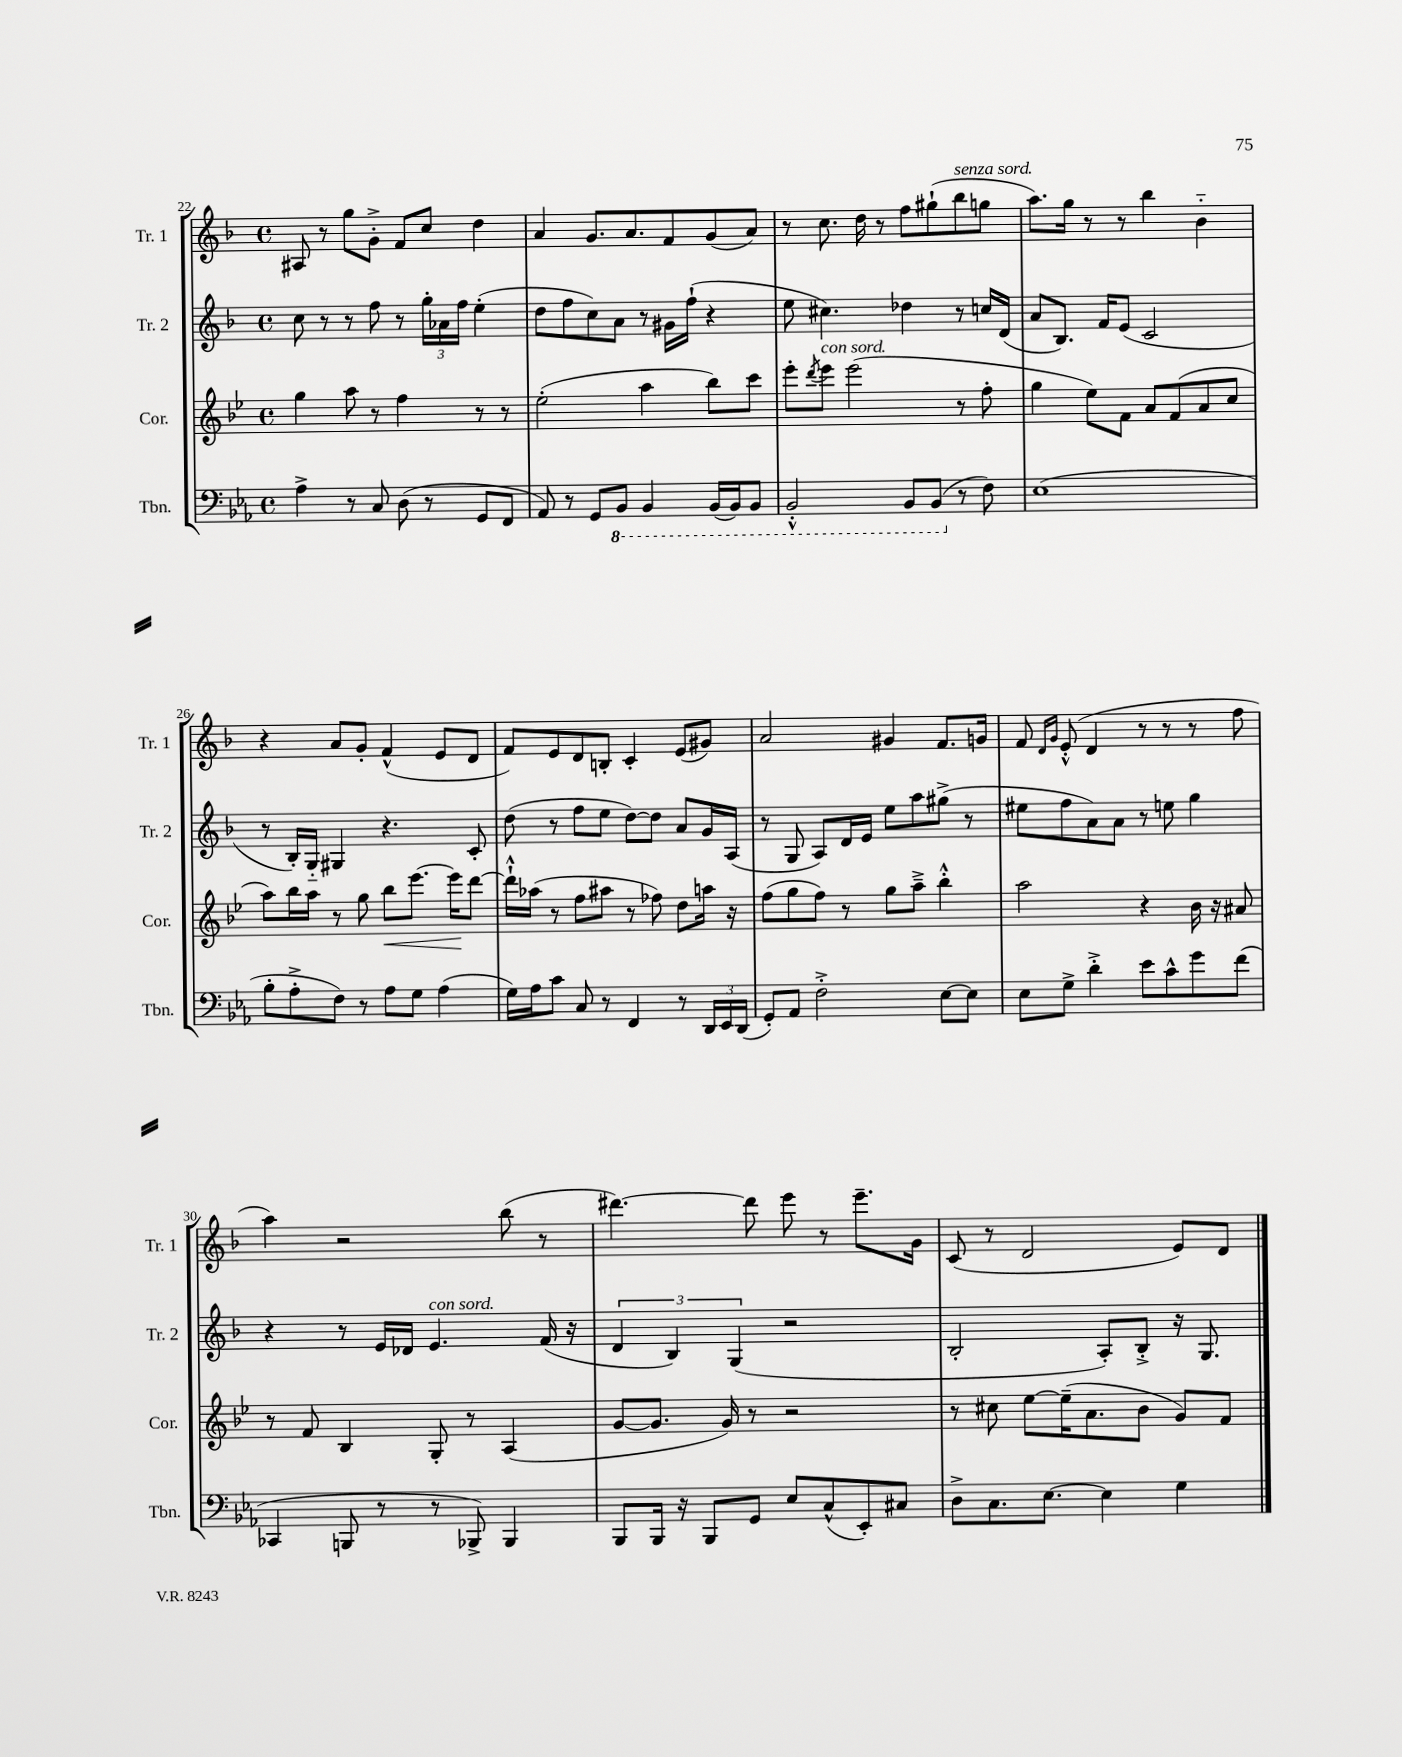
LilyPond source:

<<
\new StaffGroup <<
\new Staff = "s0" \with { instrumentName = "Tr. 1" shortInstrumentName = "Tr. 1" } {
    \clef treble \key f \major \defaultTimeSignature \time 4/4
    ais8 r8 g''8 g'8-.-> f'8 c''8 d''4 |
    a'4 g'8. a'8. f'8 g'8( a'8) |
    r8 c''8. d''16 r8 f''8 gis''8-!( bes''8^\markup { \italic "senza sord." } g''8 |
    a''8.) g''16 r8 r8 bes''4 bes'4-_ |
    r4 a'8 g'8-. f'4-^( e'8 d'8 |
    f'8) e'8 d'8 b8-. c'4-. e'8( gis'8) |
    a'2 gis'4 f'8. g'16 |
    f'8 \grace { d'16 g'16 } e'8-.-^( d'4 r8 r8 r8 f''8 |
    a''4) r2 bes''8( r8 |
    dis'''4.~) dis'''8 e'''8 r8 e'''8.-- g'16 |
    c'8( r8 d'2 e'8) d'8 \bar "|." |
}
\new Staff = "s1" \with { instrumentName = "Tr. 2" shortInstrumentName = "Tr. 2" } {
    \clef treble \key f \major \defaultTimeSignature \time 4/4
    c''8 r8 r8 f''8 r8 \tuplet 3/2 { g''16-. aes'16 f''16 } e''4-.( |
    d''8 f''8 c''8) a'8 r8 gis'16 f''16-!( r4 |
    e''8 cis''4.) des''4 r8 c''16 d'16( |
    a'8 bes8.) f'16 e'8( c'2 |
    r8 bes16-.) g16-_ gis4 r4. c'8-. |
    d''8( r8 f''8 e''8 d''8~) d''8 a'8 g'16 a16( |
    r8 g8 a8) d'16 e'16 e''8 a''8 gis''8->( r8 |
    eis''8 f''8 a'8) a'8 r8 e''8 g''4 |
    r4 r8 e'16 des'16 e'4.^\markup { \italic "con sord." } f'16( r16 |
    \tuplet 3/2 { d'4 bes4) g4( } r2 |
    bes2-. a8-.) bes8-.-> r16 g8. \bar "|." |
}
\new Staff = "s2" \with { instrumentName = "Cor." shortInstrumentName = "Cor." } {
    \clef treble \key bes \major \defaultTimeSignature \time 4/4
    g''4 a''8 r8 f''4 r8 r8 |
    ees''2-.( a''4 bes''8) c'''8 |
    ees'''8-. \acciaccatura { d'''8 } ees'''8^\markup { \italic "con sord." } ees'''2( r8 f''8-. |
    g''4 ees''8) f'8 a'8 f'8( a'8 c''8 |
    a''8) bes''16 a''16 r8 g''8 bes''8\< ees'''8.~ ees'''16\! d'''8~ |
    d'''16-!-^ aes''16( r8 f''8 ais''8 r8 fes''8) d''8 a''16 r16 |
    f''8( g''8 f''8) r8 g''8 a''8---> bes''4-.-^ |
    a''2 r4 bes'16 r16 ais'8 |
    r8 f'8 bes4 g8-. r8 a4( |
    g'8~ g'8. g'16) r8 r2 |
    r8 cis''8 ees''8~ ees''16--( a'8. bes'8 g'8) f'8 \bar "|." |
}
\new Staff = "s3" \with { instrumentName = "Tbn." shortInstrumentName = "Tbn." } {
    \clef bass \key ees \major \defaultTimeSignature \time 4/4
    aes4-> r8 c8 d8( r8 g,8 f,8 |
    aes,8) r8 g,8 \ottava #-1 bes,,8 bes,,4 bes,,16( bes,,16) bes,,8 |
    bes,,2-.-^ bes,,8 bes,,8( \ottava #0 r8 f8) |
    ees1( |
    bes8-. aes8-.-> f8) r8 aes8 g8 aes4( |
    g16) aes16 c'8 c8 r8 f,4 r8 \tuplet 3/2 { d,16 ees,16 d,16( } |
    g,8-.) aes,8 f2-.-> ees8~ ees8 |
    ees8 g8-> d'4-.-> ees'8 c'8-^ g'8 f'8( |
    ces,4 b,,8 r8 r8 bes,,8->) bes,,4 |
    bes,,8 bes,,16 r16 bes,,8 g,8 ees8 c8-^( ees,8-.) cis8 |
    d8-> c8. ees8.~ ees4 g4 \bar "|." |
}
>>
>>
\layout { \context { \Score currentBarNumber = #22 } }
